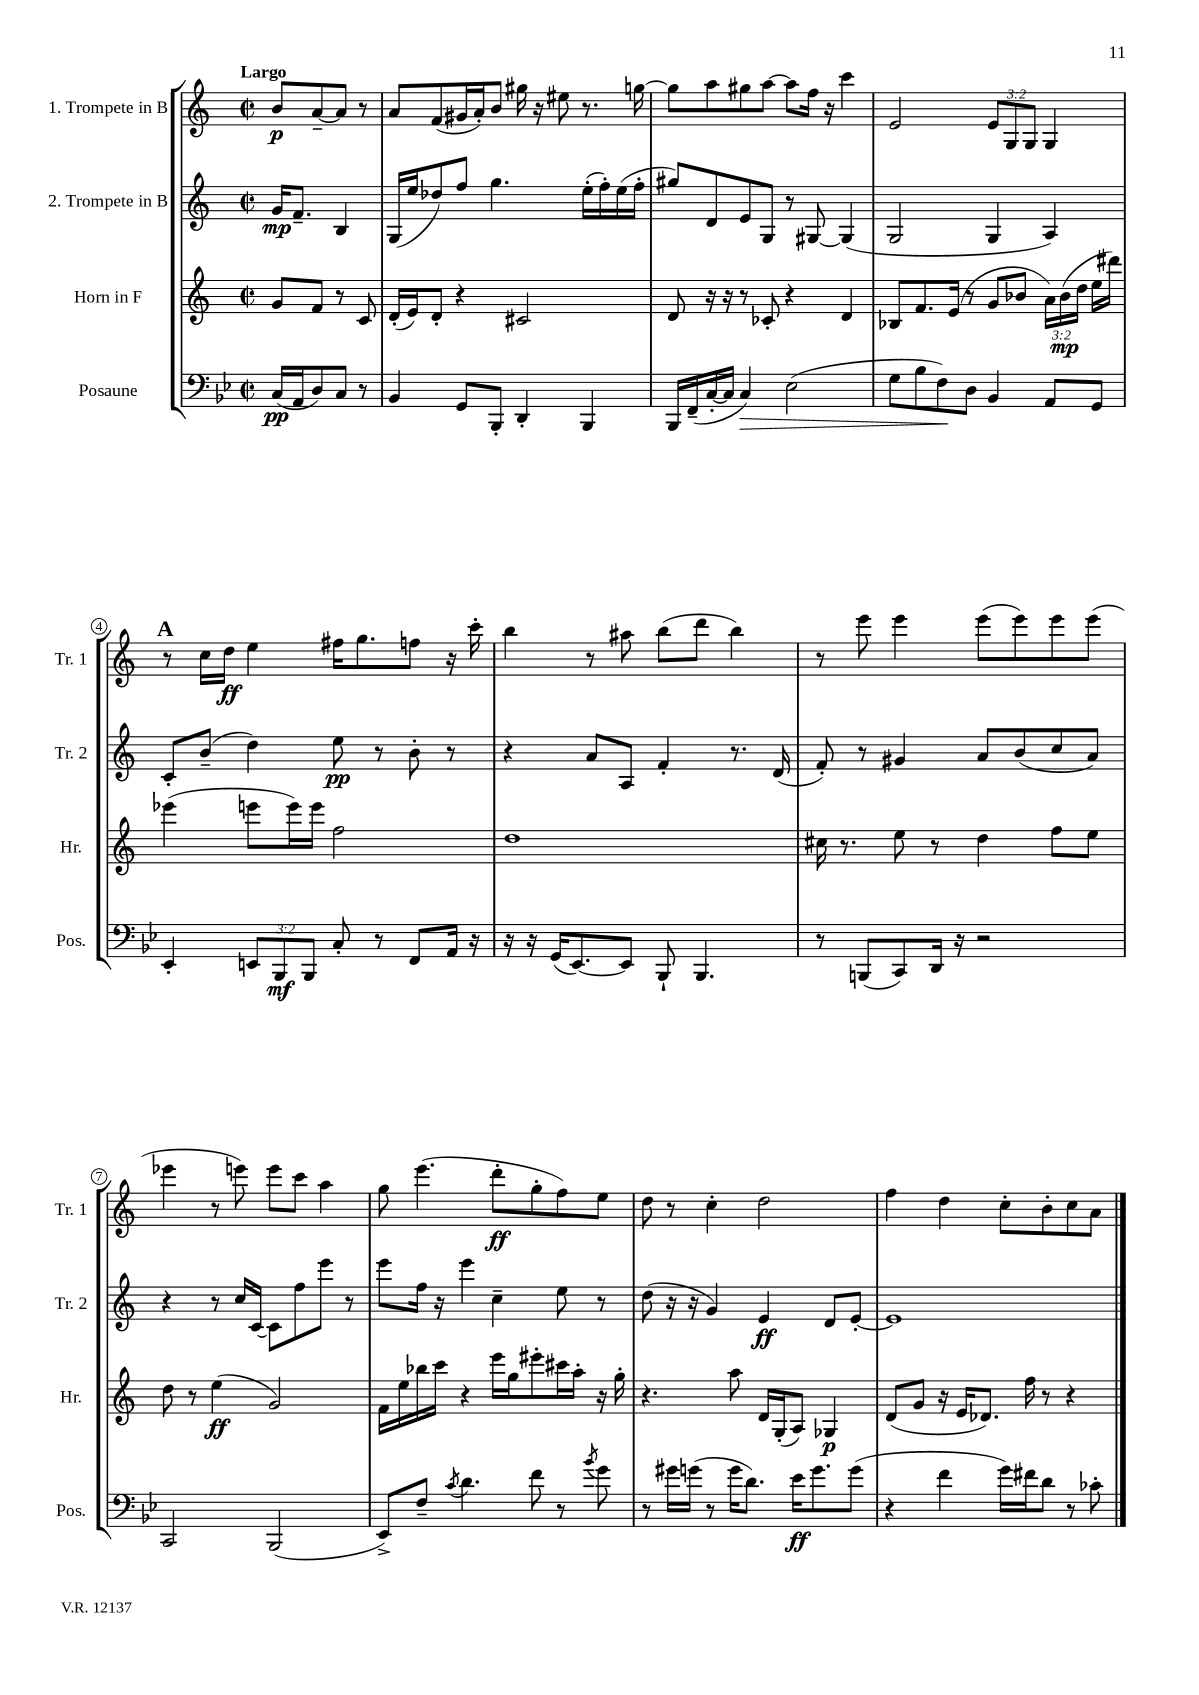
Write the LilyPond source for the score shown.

<<
\new StaffGroup <<
\new Staff = "s0" \with { instrumentName = "1. Trompete in B" shortInstrumentName = "Tr. 1" } {
    \clef treble \key c \major \defaultTimeSignature \time 2/2 \override Staff.TupletNumber.text = #tuplet-number::calc-fraction-text \partial 2 \tempo "Largo"
    \autoBeamOff b'8[\p a'8~-- a'8] r8 |
    a'8[ f'8( gis'16 a'16-.) b'8] gis''16 r16 eis''8 r8. g''16~ |
    g''8[ a''8 gis''8 a''8]~ a''8[ f''16] r16 c'''4 |
    e'2 \tuplet 3/2 { e'8[ g8 g8] } g4 |
    \mark \markup { \bold "A" } r8 c''16[ d''16]\ff e''4 fis''16[ g''8. f''8] r16 c'''16-. |
    b''4 r8 ais''8 b''8[( d'''8] b''4) |
    r8 e'''8 e'''4 e'''8[( e'''8) e'''8 e'''8]( |
    ees'''4 r8 e'''8) e'''8[ c'''8] a''4 |
    g''8 e'''4.( d'''8[-.\ff g''8-. f''8) e''8] |
    d''8 r8 c''4-. d''2 |
    f''4 d''4 c''8[-. b'8-. c''8 a'8] \bar "|." |
}
\new Staff = "s1" \with { instrumentName = "2. Trompete in B" shortInstrumentName = "Tr. 2" } {
    \clef treble \key c \major \defaultTimeSignature \time 2/2 \partial 2
    \autoBeamOff g'16[\mp f'8.]-- b4 |
    g16[( e''16 des''8) f''8] g''4. e''16[-.( f''16-.) e''16( f''16]-. |
    gis''8[) d'8 e'8 g8] r8 gis8~ gis4( |
    g2 g4 a4) |
    \mark \markup { \bold "A" } c'8[-. b'8]--( d''4) e''8\pp r8 b'8-. r8 |
    r4 a'8[ a8] f'4-. r8. d'16( |
    f'8-.) r8 gis'4 a'8[ b'8( c''8 a'8]) |
    r4 r8 c''16[ c'16]~ c'8[ f''8 e'''8] r8 |
    e'''8[ f''16] r16 e'''4 c''4-- e''8 r8 |
    d''8( r16 r16 g'4) e'4\ff d'8[ e'8]~-. |
    e'1 \bar "|." |
}
\new Staff = "s2" \with { instrumentName = "Horn in F" shortInstrumentName = "Hr." } {
    \clef treble \key c \major \defaultTimeSignature \time 2/2 \override Staff.TupletNumber.text = #tuplet-number::calc-fraction-text \partial 2
    \autoBeamOff g'8[ f'8] r8 c'8 |
    d'16[-.( e'16) d'8]-. r4 cis'2 |
    d'8 r16 r16 r8 ces'8-. r4 d'4 |
    bes8[ f'8. e'16]( r8 g'8[ bes'8] \tuplet 3/2 { a'16[) bes'16\mp( d''16] } e''16[ dis'''16]) |
    \mark \markup { \bold "A" } ees'''4( e'''8[ e'''16) e'''16] f''2 |
    d''1 |
    cis''16 r8. e''8 r8 d''4 f''8[ e''8] |
    d''8 r8 e''4\ff( g'2) |
    f'16[ e''16 bes''16 c'''16] r4 e'''16[ g''16 eis'''8-. cis'''16 a''16]-. r16 g''16-. |
    r4. a''8 d'16[ g16-.( a8]) ges4\p |
    d'8[( g'8] r16 e'16[ des'8.]) f''16 r8 r4 \bar "|." |
}
\new Staff = "s3" \with { instrumentName = "Posaune" shortInstrumentName = "Pos." } {
    \clef bass \key bes \major \defaultTimeSignature \time 2/2 \override Staff.TupletNumber.text = #tuplet-number::calc-fraction-text \partial 2
    \autoBeamOff c16[\pp( a,16 d8) c8] r8 |
    bes,4 g,8[ bes,,8]-. d,4-. bes,,4 |
    bes,,16[ f,16--( c16~-. c16] c4\>) ees2( |
    g8[ bes8 f8\!) d8] bes,4 a,8[ g,8] |
    \mark \markup { \bold "A" } ees,4-. \tuplet 3/2 { e,8[ bes,,8\mf bes,,8] } c8-. r8 f,8[ a,16] r16 |
    r16 r16 g,16[( ees,8.~) ees,8] bes,,8-! bes,,4. |
    r8 b,,8[( c,8) d,16] r16 r2 |
    c,2 bes,,2( |
    ees,8[->) f8]-- \acciaccatura { c'8 } d'4. f'8 r8 \acciaccatura { bes'8 } g'8 |
    r8 gis'16[ g'16]( r8 g'16[ d'8.]) ees'16[\ff g'8. g'8]( |
    r4 f'4 g'16[) fis'16 d'8] r8 ces'8-. \bar "|." |
}
>>
>>
\layout { \context { \Score \override BarNumber.stencil = #(make-stencil-circler 0.1 0.3 ly:text-interface::print) } }
